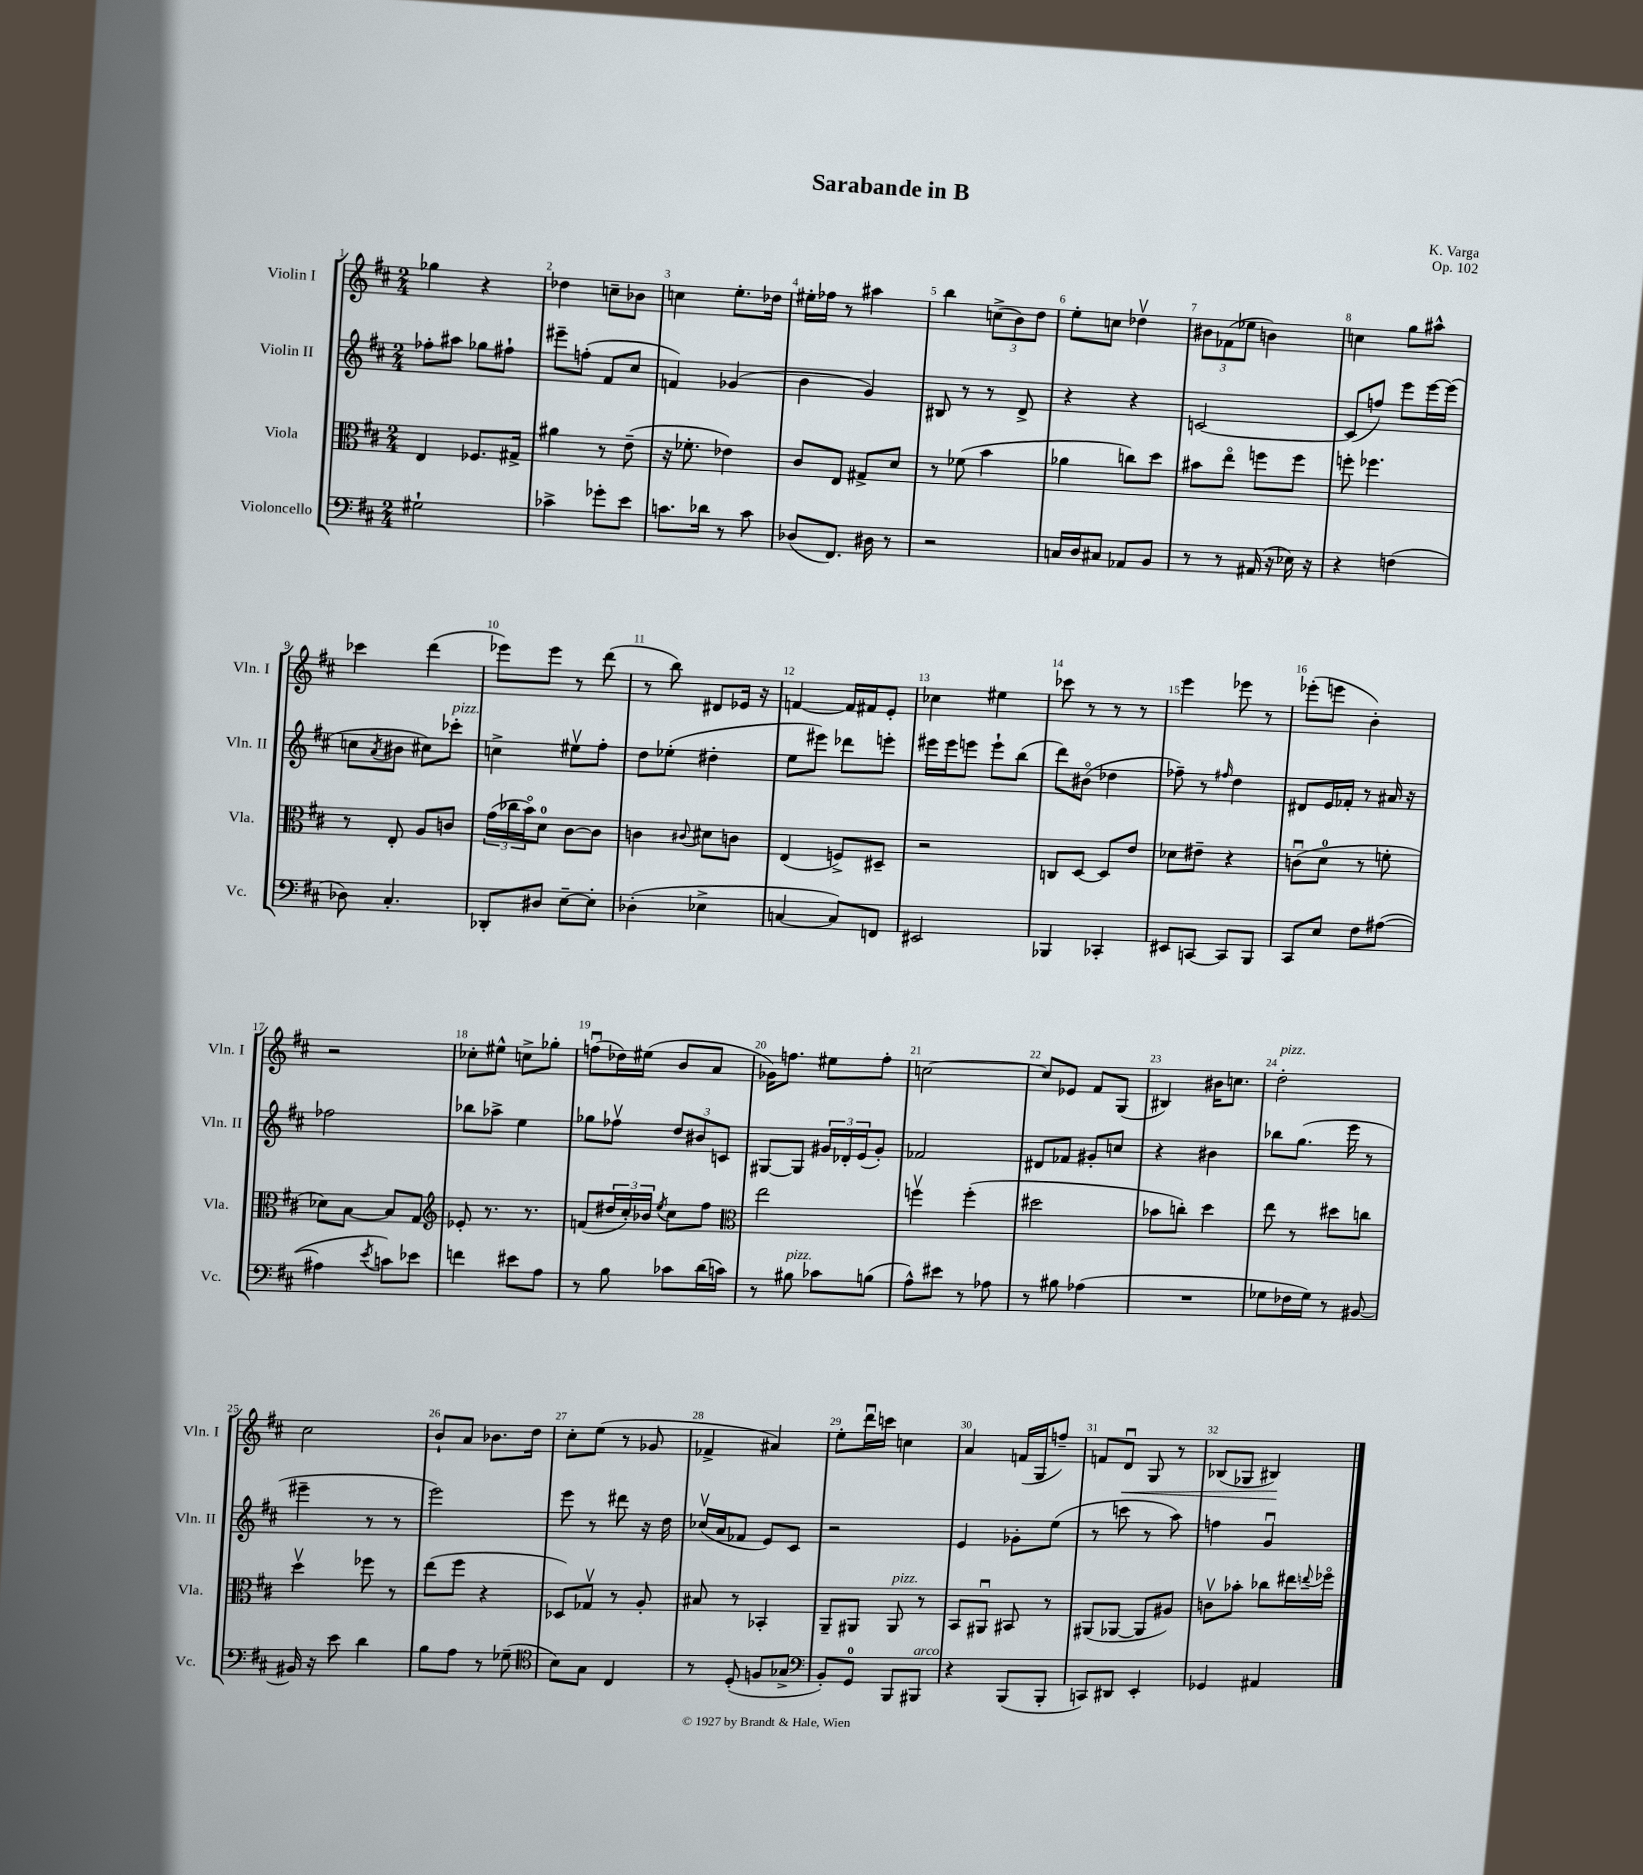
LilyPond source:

\header { title = "Sarabande in B" composer = "K. Varga" opus = "Op. 102" }
<<
\new StaffGroup <<
\new Staff = "s0" \with { instrumentName = "Violin I" shortInstrumentName = "Vln. I" } {
    \clef treble \key d \major \numericTimeSignature \time 2/4
    ges''4 r4 |
    des''4 c''8-- bes'8 |
    c''4 e''8.-. des''16 |
    eis''16-. fes''16 r8 ais''4 |
    b''4 \tuplet 3/2 { c''8->( b'8) d''8 } |
    e''8-. c''8 des''4\upbow |
    \tuplet 3/2 { bis'8 fes'8( ees''8 } b'4) |
    c''4 g''8 ais''8-^ |
    ces'''4 d'''4( |
    ees'''8) ees'''8 r8 d'''8( |
    r8 b''8) dis'8 ees'16 r16 |
    f'4~ f'16 fis'16 e'8-. |
    ces''4 eis''4 |
    ces'''8 r8 r8 r8 |
    e'''4 ees'''8 r8 |
    ees'''8-.( e'''8 b'4-.) |
    r2 |
    ces''8-. eis''8-^ c''8-> ges''8-. |
    f''8\downbow( des''16) eis''16( b'8 a'8 |
    ges'16) f''8. eis''8 f''8-. |
    c''2~ |
    c''8 ees'8 fis'8 g8( |
    bis4) bis'16 c''8. |
    d''2-.^\markup { \italic "pizz." } |
    cis''2 |
    b'8-! a'8 bes'8. d''16 |
    cis''8-. e''8( r8 ges'8 |
    fes'4-> ais'4) |
    e''8-. d'''16\downbow c'''16 c''4 |
    a'4 f'16( g16 f''8--) |
    f'8 d'8\downbow\< g8 r8 |
    bes8( ges8 bis4\!) \bar "|." |
}
\new Staff = "s1" \with { instrumentName = "Violin II" shortInstrumentName = "Vln. II" } {
    \clef treble \key d \major \numericTimeSignature \time 2/4
    fes''8-. ais''8 ges''8 fis''8-! |
    eis'''8-- f''8-.( fis'8 cis''8 |
    f'4) ges'4( |
    b'4 g'4) |
    bis8 r8 r8 d'8-> |
    r4 r4 |
    c'2~ |
    c'8( f''8) e'''8 e'''16~ e'''16( |
    c''8 \acciaccatura { a'8 } bis'8 cis''8) ces'''8-.^\markup { \italic "pizz." } |
    c''4-> eis''8\upbow fis''8-. |
    d''8 ees''8-.( dis''4-. |
    e''8 eis'''8) des'''8 e'''8-. |
    eis'''16 eis'''16 e'''8 e'''8-! b''8( |
    d'''8) bis'8\flageolet( des''4 |
    fes''8--) r8 \grace { fis''16 } d''4 |
    dis'8 e'16 fes'16-. r8 ais'16 r16 |
    fes''2 |
    bes''8 aes''8-> e''4 |
    ges''8 fes''8\upbow \tuplet 3/2 { d''8 bis'8 c'8 } |
    gis8~ gis8 \tuplet 3/2 { gis'16 des'16-. e'16( } gis'8-.) |
    fes'2 |
    dis'8 fes'8 gis'8-. c''8 |
    r4 bis'4 |
    bes''8 g''8.( e'''16 r8 |
    eis'''4-- r8 r8 |
    e'''2) |
    e'''8 r8 dis'''8 r16 d''16 |
    ces''16\upbow( a'16 fes'8 e'8) cis'8 |
    r2 |
    e'4 ges'8-. e''8( |
    r8 c'''8 r8 a''8) |
    f''4 g'4\downbow \bar "|." |
}
\new Staff = "s2" \with { instrumentName = "Viola" shortInstrumentName = "Vla." } {
    \clef alto \key d \major \numericTimeSignature \time 2/4
    e4 fes8. gis16-> |
    ais'4 r8 e'8--( |
    r16 fes'8.-. ees'4) |
    cis'8 e8 gis8-> d'8 |
    r8 fes'8( b'4 |
    aes'4 c''8) d''8 |
    bis'8 e''8\flageolet f''8 f''8 |
    f''8-. fes''4. |
    r8 e8-. a8 c'8 |
    \tuplet 3/2 { g'16( ces''16 b'16\flageolet) } d'8-0 cis'8~ cis'8 |
    c'4 \appoggiatura { cis'8 } dis'8 c'8 |
    e4( f8->) dis8-- |
    r2 |
    c8 d8~ d8 e'8 |
    des'8 eis'8-- r4 |
    c'8\downbow( d'8-0 r8 f'8-. |
    des'8) b8~ b8 g8 |
    \clef treble ees'8-. r8. r8. |
    f'8( \tuplet 3/2 { dis''16 cis''16-.) bes'16 } \acciaccatura { e''8 } cis''8 fis''8 |
    \clef alto e''2 |
    f''4\upbow f''4-.( |
    dis''2 |
    bes'8 c''8-.) d''4 |
    e''8 r8 dis''8 c''8 |
    d''4\upbow fes''8 r8 |
    e''8( fis''8 r4 |
    des8) ges8\upbow r8 a8-. |
    bis8 r8 bes,4-. |
    a,8-- ais,8 ais,8^\markup { \italic "pizz." } r8 |
    b,8 ais,8\downbow bis,8 r8 |
    ais,8( aes,8~ aes,8 ais8) |
    c'8\upbow bes'8-. ces''8 eis''16 \appoggiatura { e''8 } fes''16\flageolet \bar "|." |
}
\new Staff = "s3" \with { instrumentName = "Violoncello" shortInstrumentName = "Vc." } {
    \clef bass \key d \major \numericTimeSignature \time 2/4
    gis2-! |
    ces'4-> ges'8-. e'8 |
    c'8. des'16 r8 c'8 |
    des8( fis,8.) dis16 r8 |
    r2 |
    c16 d16 cis8 aes,8 b,8 |
    r8 r8 ais,16( r16 ees16) r16 |
    r4 f4( |
    des8) cis4.-. |
    des,8-. dis8 e8~-- e8-. |
    des4-.( ees4-> |
    c4~ c8) f,8 |
    eis,2 |
    bes,,4 ces,4-. |
    eis,8 c,8~ c,8 b,,8 |
    cis,8 e8 fis8 ais8~( |
    ais4 \acciaccatura { e'8 } c'8) ees'8 |
    f'4 eis'8 a8 |
    r8 b8 ces'8 d'16( c'16) |
    r8 bis8^\markup { \italic "pizz." } ces'8 b8( |
    a8-^) eis'8 r8 aes8 |
    r8 bis8 aes4( |
    R2 |
    ges8 fes16 ges16) r8 bis,8~ |
    bis,16 r16 e'8 d'4 |
    b8 a8 r8 ges8--( |
    \clef tenor b8) g8 cis4 |
    r8 d8-.( f8 ges8-> |
    \clef bass b,8-.) g,8-0 b,,8 bis,,8^\markup { \italic "arco" } |
    r4 b,,8( b,,8-. |
    c,8) dis,8 e,4-. |
    ges,4 ais,4 \bar "|." |
}
>>
>>
\layout { \context { \Score \override BarNumber.break-visibility = ##(#f #t #t) barNumberVisibility = #all-bar-numbers-visible } }
